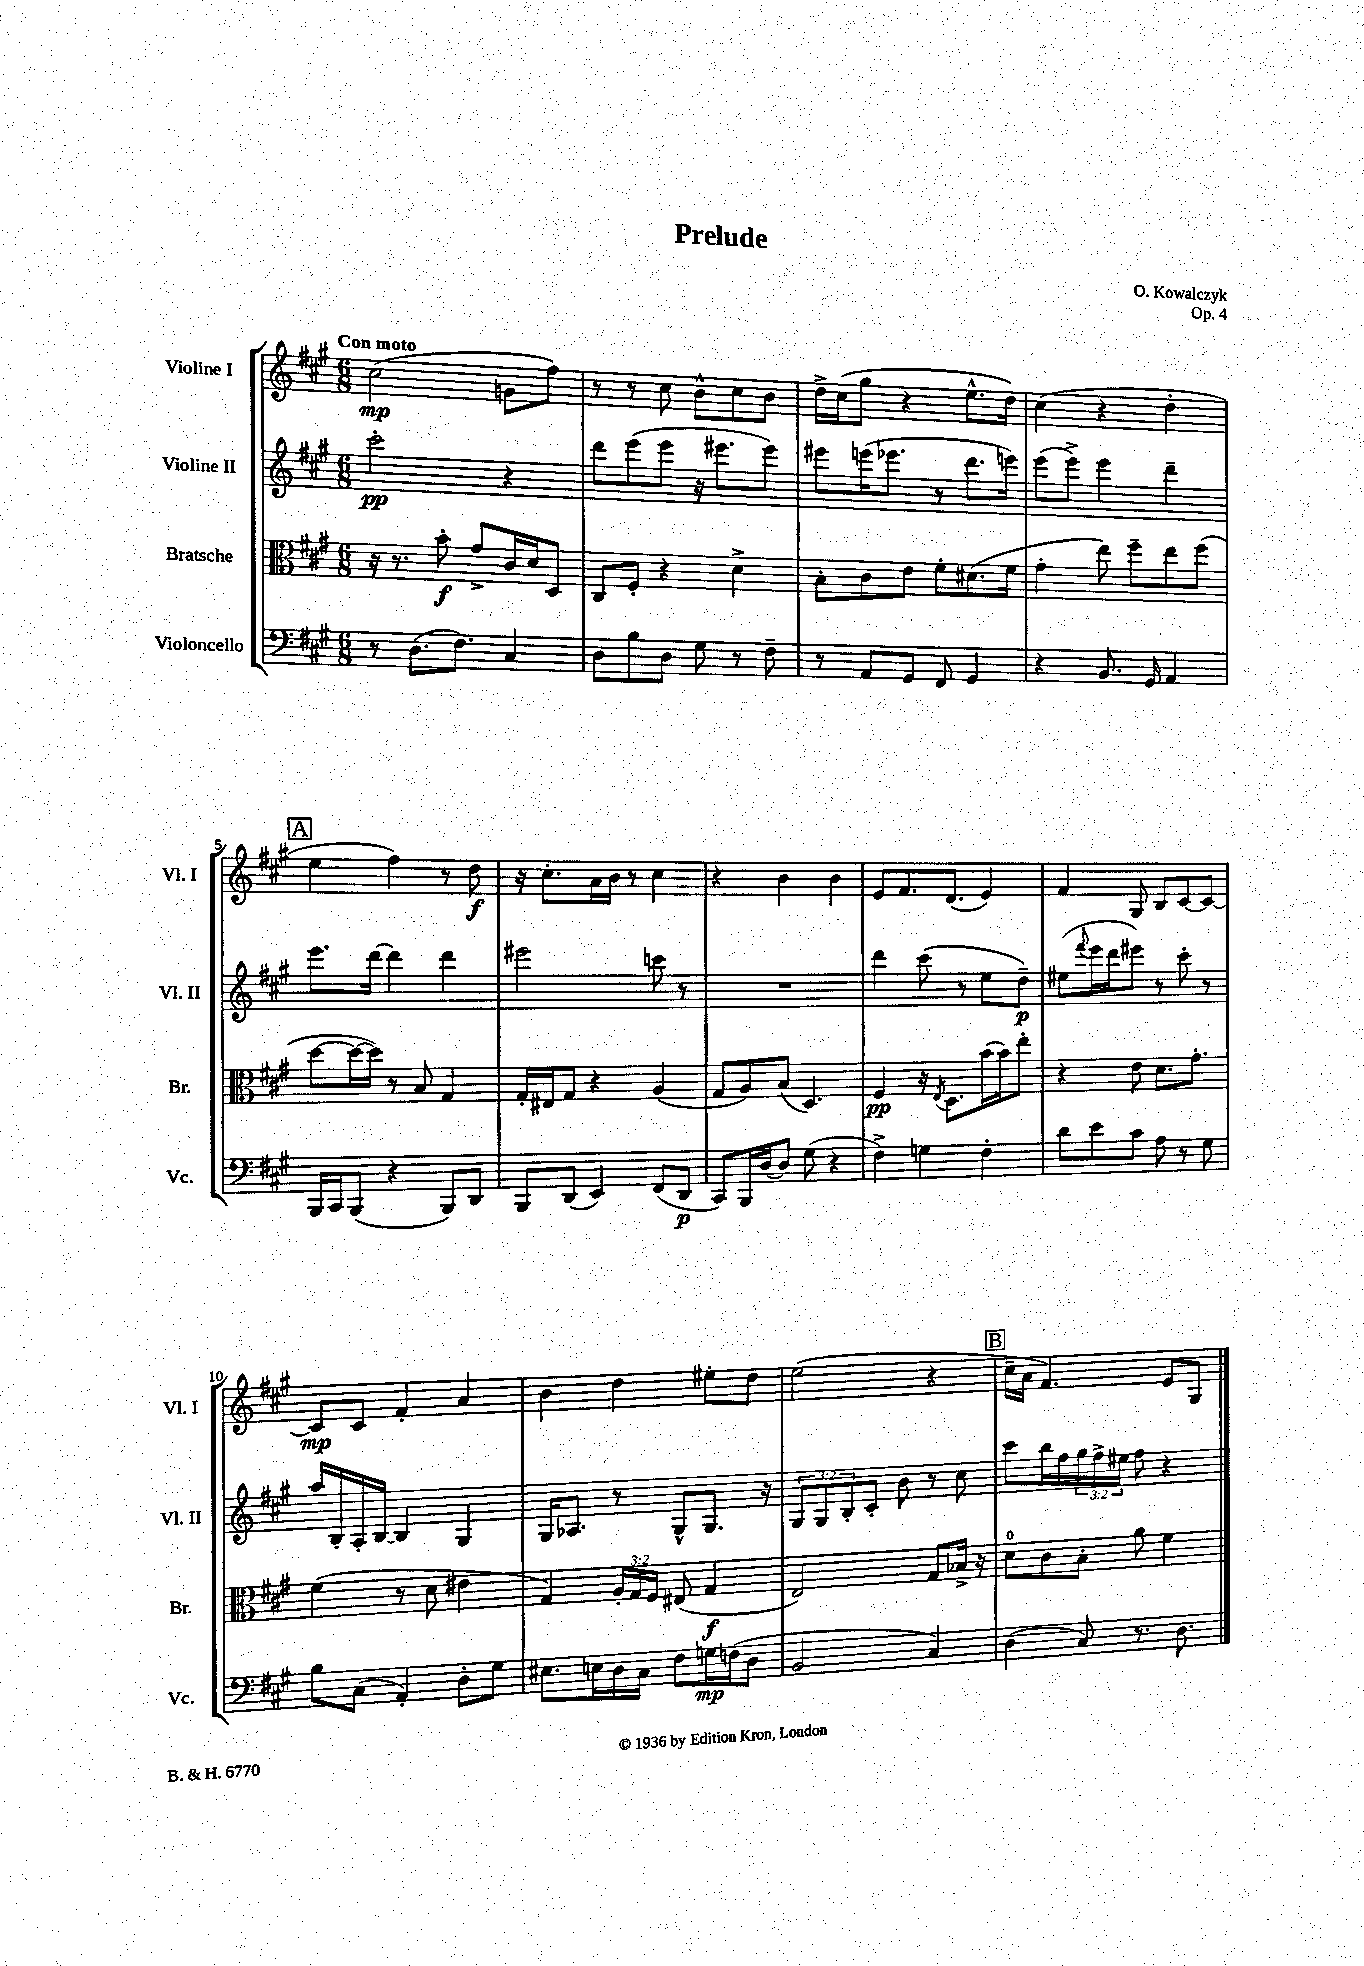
\header { title = "Prelude" composer = "O. Kowalczyk" opus = "Op. 4" }
<<
\new StaffGroup <<
\new Staff = "s0" \with { instrumentName = "Violine I" shortInstrumentName = "Vl. I" } {
    \clef treble \key a \major \numericTimeSignature \time 6/8 \tempo "Con moto"
    cis''2\mp( g'8 fis''8) |
    r8 r8 cis''8 b'8-^ cis''8 b'8 |
    d''16-> cis''16( gis''8 r4 e''8.-^ d''16) |
    cis''4( r4 d''4-. |
    \mark \markup { \box "A" } e''4 fis''4) r8 d''8\f |
    r16 cis''8.-. a'16 b'16 r8 cis''4 |
    r4 b'4 b'4 |
    e'8 fis'8. d'8.( e'4) |
    fis'4 gis8 b8 cis'8~ cis'8~ |
    cis'8\mp cis'8 fis'4-. a'4 |
    b'4 d''4 eis''8-. d''8 |
    e''2( r4 |
    \mark \markup { \box "B" } cis''16-- a'16 fis'4.) e'8 gis8 \bar "|." |
}
\new Staff = "s1" \with { instrumentName = "Violine II" shortInstrumentName = "Vl. II" } {
    \clef treble \key a \major \numericTimeSignature \time 6/8 \override Staff.TupletNumber.text = #tuplet-number::calc-fraction-text
    cis'''2-.\pp r4 |
    d'''8 e'''8( e'''8 r16 eis'''8. eis'''8) |
    eis'''8 e'''16( ees'''8. r8 d'''8. e'''16) |
    e'''8( e'''8->) e'''4 d'''4-- |
    \mark \markup { \box "A" } e'''8. d'''16~ d'''4 d'''4 |
    eis'''2 c'''8 r8 |
    R2. |
    d'''4 cis'''8( r8 e''8 d''8--\p) |
    eis''8( \appoggiatura { fis'''8 } e'''16 d'''16 eis'''8) r8 cis'''8-. r8 |
    a''16 b16-. a16-. b16~ b4 gis4 |
    gis16 aes8. r8 gis8-^ gis8. r16 |
    \tuplet 3/2 { gis8 gis8 b8-. } cis'8-. b'8 r8 cis''8 |
    \mark \markup { \box "B" } cis'''8 b''16 fis''16 \tuplet 3/2 { gis''16 fis''16-> eis''16 } fis''8 r4 \bar "|." |
}
\new Staff = "s2" \with { instrumentName = "Bratsche" shortInstrumentName = "Br." } {
    \clef alto \key a \major \numericTimeSignature \time 6/8 \override Staff.TupletNumber.text = #tuplet-number::calc-fraction-text
    r16 r8. b'8-.\f gis'8-> cis'16 d'16 d8 |
    cis8 fis8-. r4 d'4-> |
    b8-. cis'8 e'8 fis'8-. dis'8.( fis'16 |
    gis'4-. e''8) fis''8-- e''8 fis''8( |
    \mark \markup { \box "A" } d''8~ d''16~ d''16) r8 b8 gis4 |
    gis16-. eis16 gis8 r4 a4( |
    gis8 a8) b8( d4.) |
    fis4\pp r16 \acciaccatura { e8 } d8. b'16( b'16) e''8-. |
    r4 e'8 d'8. gis'8.-. |
    fis'4( r8 d'8 eis'4 |
    gis4) \tuplet 3/2 { a16-. gis16 fis16 } eis8( gis4\f |
    e2) gis8 bes16-> r16 |
    \mark \markup { \box "B" } d'8-0 cis'8 b8-. a'8 fis'4 \bar "|." |
}
\new Staff = "s3" \with { instrumentName = "Violoncello" shortInstrumentName = "Vc." } {
    \clef bass \key a \major \numericTimeSignature \time 6/8
    r8 d8.( fis8.) cis4 |
    d8 b8 d8 gis8 r8 fis8-- |
    r8 a,8 gis,8 fis,8 gis,4 |
    r4 b,8. gis,16 a,4 |
    \mark \markup { \box "A" } b,,16 cis,16 b,,8( r4 b,,8) d,8 |
    b,,8 d,8( e,4) fis,8( d,8\p |
    cis,8) b,,16 d16~ d8 gis8( r4 |
    fis4->) g4 fis4-. |
    d'8 e'8 cis'8 a8 r8 gis8 |
    b8 cis8( a,4-.) d8-. gis8 |
    eis8. e16 d16 cis16 fis8 g16\mp f16( d8 |
    b,2 cis4) |
    \mark \markup { \box "B" } d4( cis8) r8. d8. \bar "|." |
}
>>
>>
